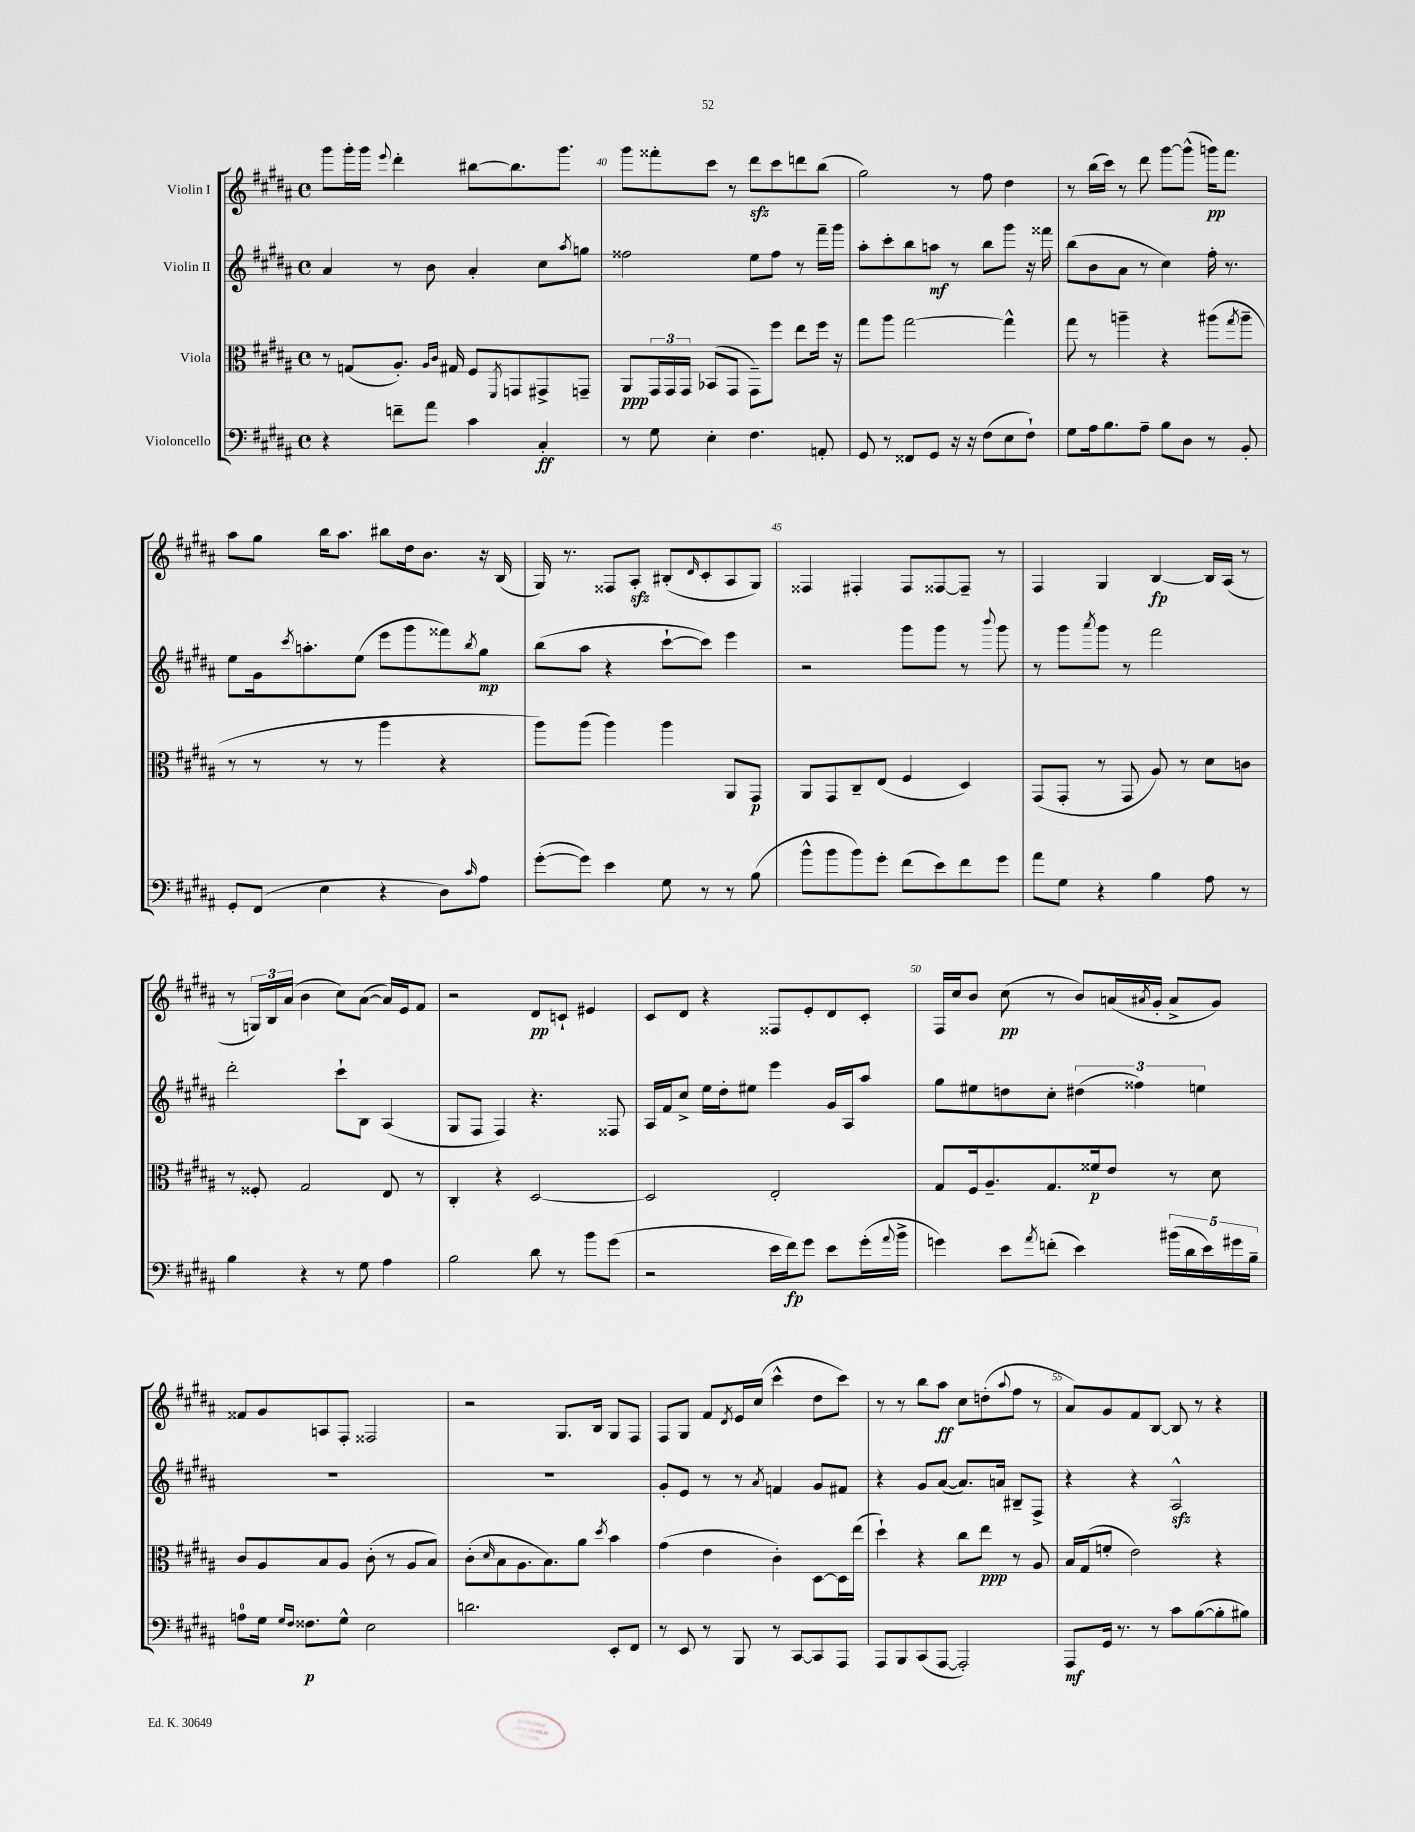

**kern	**dynam	**kern	**dynam	**kern	**dynam	**kern	**dynam
*part4	*part4	*part3	*part3	*part2	*part2	*part1	*part1
*staff4	*staff4	*staff3	*staff3	*staff2	*staff2	*staff1	*staff1
*I"Violoncello	*	*I"Viola	*	*I"Violin II	*	*I"Violin I	*
*clefF4	*	*clefC3	*	*clefG2	*	*clefG2	*
*k[f#c#g#d#a#]	*	*k[f#c#g#d#a#]	*	*k[f#c#g#d#a#]	*	*k[f#c#g#d#a#]	*
*M4/4	*	*M4/4	*	*M4/4	*	*M4/4	*
*met(c)	*	*met(c)	*	*met(c)	*	*met(c)	*
=39	=39	=39	=39	=39	=39	=39	=39
4r	.	8r	.	4a#/	.	8ggg#\L	.
.	.	(8Gn/L	.	.	.	16ggg#'\L	.
.	.	.	.	.	.	16ggg#\JJ	.
.	.	.	.	.	.	8qqeee/	.
8fn~\L	.	8.A#'/J)	.	8r	.	4ddd#'\	.
8a#\J	.	.	.	8b\	.	.	.
.	.	16qqA#/LL	.	.	.	.	.
.	.	16qqc#/JJ	.	.	.	.	.
.	.	16G#X/	.	.	.	.	.
4c#\	.	8F#/L	.	4a#'/	.	[8bb#X\L	.
.	.	8qFF#/	.	.	.	.	.
.	.	8GGn/	.	.	.	8.bb#\]	.
4C#'/	ff	8GG#X^/	.	8cc#\L	.	.	.
.	.	.	.	.	.	8.ggg#\J	.
.	.	.	.	8qaa#/	.	.	.
.	.	8GGn~/J	.	8ggn\J	.	.	.
=40	=40	=40	=40	=40	=40	=40	=40
8r	.	8AA#/L	ppp	2ff##X\	.	8ggg#\L	.
8G#\	.	24GG#/L	.	.	.	8fff##X'\	.
.	.	24GG#/	.	.	.	.	.
.	.	24GG#/JJ	.	.	.	.	.
4E'\	.	(8BB-X/L	.	.	.	8ccc#\J	.
.	.	8GG#/J	.	.	.	8r	.
4.F#\	.	8GG#~\L)	.	8ee\L	.	8ddd#zz\L	.
.	.	8ff#\J	.	8ff##\J	.	8ccc#\	.
.	.	8ee\L	.	8r	.	8dddn\	.
8AAn'/	.	16ff#\Jk	.	16fff#~\LL	.	(8bb\J	.
.	.	16r	.	16ggg#\JJ	.	.	.
=41	=41	=41	=41	=41	=41	=41	=41
8GG#/	.	8gg#\L	.	8aa#'\L	.	2gg#\)	.
8r	.	8aa#\J	.	8ccc#'\	.	.	.
8FF##X/L	.	[2gg#\	.	8bb\	.	.	.
8GG#/J	.	.	.	8aan\J	mf	.	.
16r	.	.	.	8r	.	8r	.
16r	.	.	.	.	.	.	.
(8F#\L	.	.	.	8bb\L	.	8ff#\	.
8E\	.	4gg#^^\]	.	8ggg#\J	.	4dd#\	.
8F#`\J)	.	.	.	16r	.	.	.
.	.	.	.	16fff##X\	.	.	.
=42	=42	=42	=42	=42	=42	=42	=42
8G#\L	.	8gg#\	.	(8bb\L	.	8r	.
16A#\k	.	8r	.	8b\	.	(16bb\LL	.
8.B\	.	.	.	.	.	16ccc#\JJ)	.
.	.	4aan~\	.	8a#\J	.	8r	.
8A#~\J	.	.	.	8r	.	8ddd#\	.
8B\L	.	4r	.	4cc#\)	.	[8ggg#\L	.
8D#\J	.	.	.	.	.	(8ggg#^^\J]	.
8r	.	(8aa#X\L	.	16ff#'\	.	16gggn\KL)	pp
.	.	.	.	8.r	.	8.fff#\J	.
.	.	8qgg#/	.	.	.	.	.
8BB'/	.	8aa#~\J	.	.	.	.	.
!!LO:LB:g=z
=43	=43	=43	=43	=43	=43	=43	=43
8GG#'/L	.	8r	.	8ee\L	.	8aa#\L	.
(8FF#/J	.	8r	.	16g#\k	.	8gg#\J	.
.	.	.	.	8qccc#/	.	.	.
.	.	.	.	8.aan'\	.	.	.
4E\	.	8r	.	.	.	16bb\KL	.
.	.	.	.	.	.	8.aa#\J	.
.	.	8r	.	(8ee\J	.	.	.
4r	.	4aa#\	.	8eee\L	.	8bb#X\L	.
.	.	.	.	8ggg#\	.	16dd#\k	.
.	.	.	.	.	.	8.b\J	.
8D#\L)	.	4r	.	8fff##X\)	.	.	.
16qqc#/	.	.	.	8qbb/	.	.	.
8A#\J	.	.	.	8gg#\J	mp	16r	.
.	.	.	.	.	.	(16B/	.
=44	=44	=44	=44	=44	=44	=44	=44
([8g#'\L	.	8aa#\L)	.	(8bb\L	.	16G#/)	.
.	.	.	.	.	.	8.r	.
8g#\J])	.	(8aa#\J	.	8aa#\J	.	.	.
4e\	.	4aa#\)	.	4r	.	8F##X/L	.
.	.	.	.	.	.	8A#zz'/J	.
8G#\	.	4aa#\	.	[8ccc#`\L	.	(8B#X'/L	.
.	.	.	.	.	.	16qqd#/	.
8r	.	.	.	8ccc#\J])	.	8c#'/	.
8r	.	8AA#/L	.	4eee\	.	8A#/	.
(8B\	.	8GG#/J	p	.	.	8G#/J)	.
=45	=45	=45	=45	=45	=45	=45	=45
8b^^\L	.	8AA#/L	.	2r	.	4F##X/	.
8b\	.	8GG#/	.	.	.	.	.
8b\)	.	8C#~/	.	.	.	4F#X'/	.
8g#'\J	.	(8E/J	.	.	.	.	.
(8f#\L	.	4F#/	.	8ggg#\L	.	8F#/L	.
8e\)	.	.	.	8ggg#\J	.	[8F##X/	.
8f#\	.	4D#/)	.	8r	.	8F##~/J]	.
.	.	.	.	8qqbbb/	.	.	.
8g#\J	.	.	.	8ggg#\	.	8r	.
=46	=46	=46	=46	=46	=46	=46	=46
8a#\L	.	(8GG#/L	.	8r	.	4F#/	.
8G#\J	.	8GG#'/J	.	8ggg#\L	.	.	.
.	.	.	.	8qaaa#/	.	.	.
4r	.	8r	.	8ggg#\J	.	4G#/	.
.	.	8GG#/	.	8r	.	.	.
4B\	.	8A#/)	.	2fff#\	.	[4B/	fp
.	.	8r	.	.	.	.	.
8A#\	.	8d#\L	.	.	.	16B/LL]	.
.	.	.	.	.	.	(16A#/JJ	.
8r	.	8cn\J	.	.	.	8r	.
!!LO:LB:g=z
=47	=47	=47	=47	=47	=47	=47	=47
4B\	.	8r	.	2ddd#'\	.	8r	.
.	.	8F##X'/	.	.	.	24Gn/LL)	.
.	.	.	.	.	.	24B/	.
.	.	.	.	.	.	(24a#/JJ	.
4r	.	2G#/	.	.	.	4b\	.
8r	.	.	.	8ccc#`\L	.	8cc#\L)	.
8G#\	.	.	.	8B\J	.	([8a#\J	.
4A#\	.	8E/	.	(4A#/	.	16a#/LL])	.
.	.	.	.	.	.	16e/J	.
.	.	8r	.	.	.	8f#/J	.
=48	=48	=48	=48	=48	=48	=48	=48
2B\	.	4C#'/	.	8G#/L	.	2r	.
.	.	.	.	8F#/J	.	.	.
.	.	4r	.	4F#/)	.	.	.
8d#\	.	[2D#/	.	4.r	.	8d#/L	pp
8r	.	.	.	.	.	8cn`/J	.
8b\L	.	.	.	.	.	4e#X/	.
(8g#\J	.	.	.	8F##X/	.	.	.
=49	=49	=49	=49	=49	=49	=49	=49
2r	.	2D#/]	.	16A#/LL	.	8c#/L	.
.	.	.	.	16f#/J	.	.	.
.	.	.	.	8cc#^/J	.	8d#/J	.
.	.	.	.	16ee\LL	.	4r	.
.	.	.	.	16dd#'\J	.	.	.
.	.	.	.	8ee#X\J	.	.	.
16e\LL	.	2E'/	.	4eee\	.	8F##X/L	.
16f#\J)	fp	.	.	.	.	.	.
8g#\J	.	.	.	.	.	8e'/	.
8e\L	.	.	.	16g#/LL	.	8d#/	.
.	.	.	.	16A#/J	.	.	.
(16g#'\L	.	.	.	8aa#/J	.	8c#'/J	.
8qqa#/	.	.	.	.	.	.	.
16b^\JJ	.	.	.	.	.	.	.
=50	=50	=50	=50	=50	=50	=50	=50
4gn\)	.	8G#/L	.	8gg#\L	.	16F#/LL	.
.	.	.	.	.	.	16cc#/J	.
.	.	16F#/k	.	8ee#X\	.	8b/J	.
.	.	8.A#~/	.	.	.	.	.
8e\L	.	.	.	8ddn\	.	(8cc#\	pp
8qa#/	.	.	.	.	.	.	.
(8fn'\J	.	8.G#/	.	8cc#'\J	.	8r	.
4e\)	.	.	.	(6dd#X\	.	8b/L)	.
.	.	16f##X/k	p	.	.	.	.
.	.	8e/J	.	.	.	(16an/L	.
.	.	.	.	6ff##X\)	.	.	.
.	.	.	.	.	.	8qa#X/	.
.	.	.	.	.	.	16g#'/JJ	.
(20b#X\LL	.	8r	.	.	.	8a#^/L	.
20d#\	.	.	.	.	.	.	.
.	.	.	.	6een\	.	.	.
20e\)	.	.	.	.	.	.	.
.	.	8d#\	.	.	.	8g#/J)	.
20g#X\	.	.	.	.	.	.	.
20B~\JJ	.	.	.	.	.	.	.
!!LO:LB:g=z
=51	=51	=51	=51	=51	=51	=51	=51
8An\L	.	8c#/L	.	1r	.	8f##X/L	.
16G#\Jk	.	8A#/	.	.	.	8g#/	.
16qqG#/LL	.	.	.	.	.	.	.
16qqF#/JJ	.	.	.	.	.	.	.
8.F##X\L	p	.	.	.	.	.	.
.	.	8B/	.	.	.	8An/	.
8G#^^\J	.	8A#/J	.	.	.	8F#'/J	.
2E\	.	(8c#'\	.	.	.	2F##X/	.
.	.	8r	.	.	.	.	.
.	.	8A#/L	.	.	.	.	.
.	.	8B/J)	.	.	.	.	.
=52	=52	=52	=52	=52	=52	=52	=52
2.dn\	.	(8c#'\L	.	1r	.	2r	.
.	.	16qqd#/	.	.	.	.	.
.	.	8B\	.	.	.	.	.
.	.	8.A#\	.	.	.	.	.
.	.	8.B\)	.	.	.	.	.
.	.	.	.	.	.	8.G#/L	.
.	.	8a#\J	.	.	.	.	.
.	.	.	.	.	.	16B/Jk	.
.	.	8qdd#/	.	.	.	.	.
8EE'/L	.	4b\	.	.	.	8G#/L	.
8FF#/J	.	.	.	.	.	8F#/J	.
=53	=53	=53	=53	=53	=53	=53	=53
8r	.	(4g#\	.	8g#'/L	.	8F#/L	.
8EE/	.	.	.	8e/J	.	8G#/J	.
8r	.	4e\	.	8r	.	8f#/L	.
.	.	.	.	.	.	8qd#/	.
8BBB/	.	.	.	8r	.	16e/L	.
.	.	.	.	.	.	(16cc#/JJ	.
.	.	.	.	8qa#/	.	.	.
8r	.	4c#'\)	.	4fn/	.	4ccc#^^\	.
[8CC#/L	.	.	.	.	.	.	.
8CC#/]	.	[8D#\L	.	8g#/L	.	8dd#\L	.
8AAA#/J	.	16D#\L]	.	8f#X/J	.	8ccc#\J)	.
.	.	(16ee\JJ	.	.	.	.	.
=54	=54	=54	=54	=54	=54	=54	=54
8AAA#/L	.	4dd#`\)	.	4r	.	8r	.
8BBB/	.	.	.	.	.	8r	.
(8CC#/	.	4r	.	8g#/L	.	8bb\L	.
[8AAA#/J	.	.	.	([8a#/J	.	8aa#\J	ff
2AAA#'/])	.	8cc#\L	.	8.a#/L])	.	8cc#\L	.
.	.	8ee\J	ppp	.	.	(8ddn'\	.
.	.	.	.	16an/Jk	.	.	.
.	.	.	.	.	.	8qqaa#/	.
.	.	8r	.	8B#X~/L	.	8ff#\J	.
.	.	8A#/	.	8F#^/J	.	8r	.
=55	=55	=55	=55	=55	=55	=55	=55
8AAA#/L	mf	16B/LL	.	4r	.	8a#/L)	.
.	.	(16G#/J	.	.	.	.	.
16GG#/Jk	.	8fn'/J	.	.	.	8g#/	.
8.r	.	.	.	.	.	.	.
.	.	2e\)	.	4r	.	8f#/	.
8r	.	.	.	.	.	[8B/J	.
8c#\L	.	.	.	2A#zz^^/	.	8B/]	.
([8B\	.	.	.	.	.	8r	.
8B'\]	.	4r	.	.	.	4r	.
8B#X\J)	.	.	.	.	.	.	.
==	==	==	==	==	==	==	==
*-	*-	*-	*-	*-	*-	*-	*-
